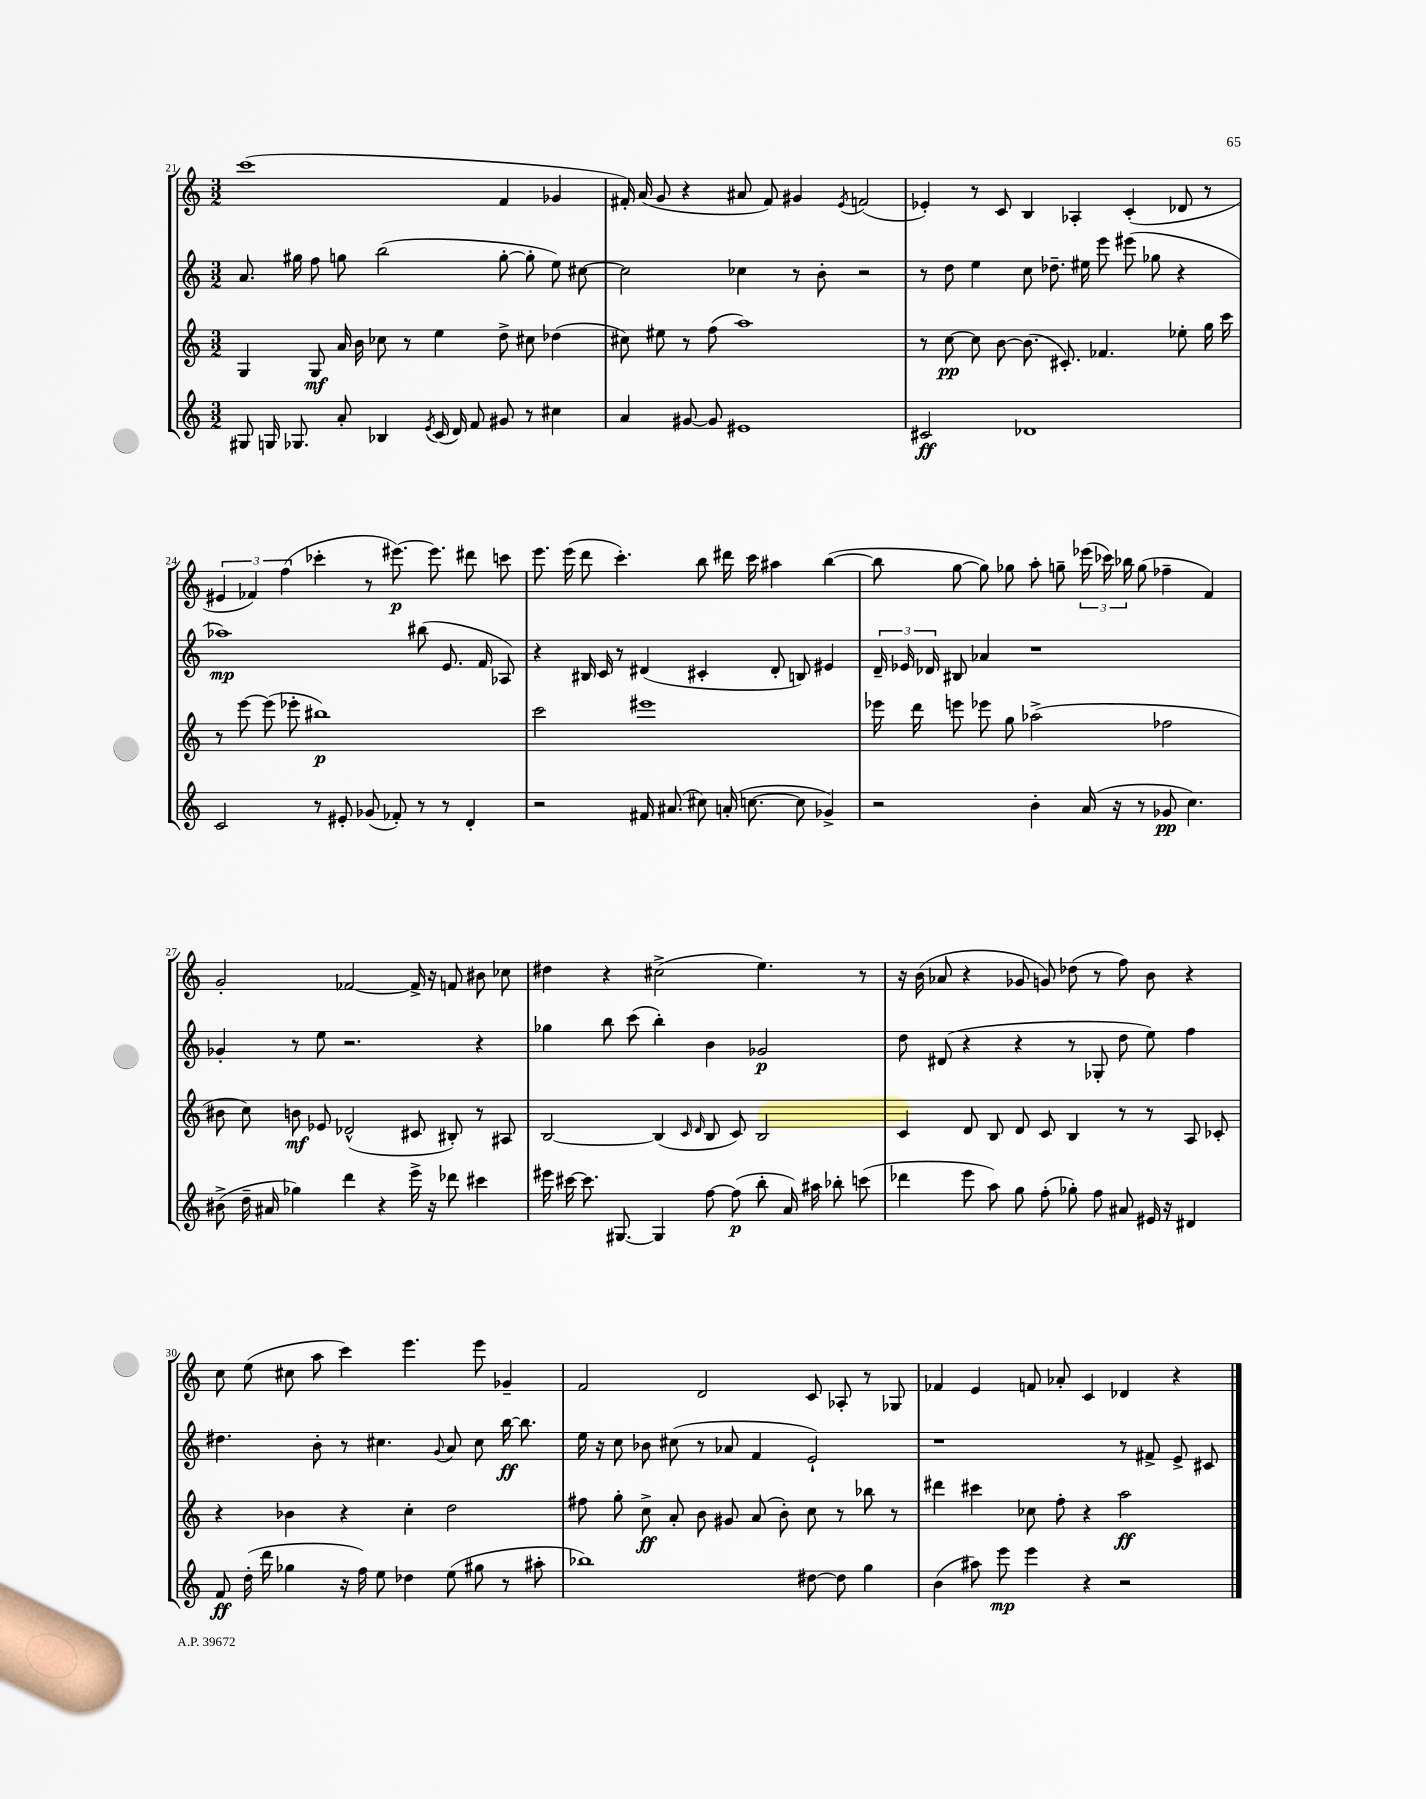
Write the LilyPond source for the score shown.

<<
\new StaffGroup <<
\new Staff = "s0" {
    \clef treble \key c \major \numericTimeSignature \time 3/2
    \autoBeamOff c'''1( f'4 ges'4 |
    fis'16-.) a'16( g'8 r4 ais'8 fis'8) gis'4 \acciaccatura { e'8 } f'2( |
    ees'4-.) r8 c'8 b4 aes4-. c'4-.( des'8 r8 |
    \tuplet 3/2 { eis'4 fes'4) f''4( } ces'''4-. r8 eis'''8.~\p) eis'''8. dis'''8 c'''8 |
    e'''8. e'''16( d'''8 c'''4.-.) b''8 dis'''16 c'''16 ais''4 b''4~( |
    b''8 g''8~ g''8) ges''8 a''8-. g''8-- \tuplet 3/2 { ees'''16( ces'''16) bes''16 } g''8( fes''4-- f'4) |
    g'2-. fes'2~ fes'16-> r16 f'8 bis'8 ces''8 |
    dis''4 r4 cis''2->( e''4.) r8 |
    r16 b'16( aes'8 r4 ges'8 g'8) des''8( r8 f''8) b'8 r4 |
    c''8 e''8( cis''8 a''8 c'''4) e'''4. e'''8 ges'4-- |
    f'2 d'2 c'8 aes8-. r8 ges8 |
    fes'4 e'4 f'8 aes'8-. c'4 des'4 r4 \bar "|." |
}
\new Staff = "s1" {
    \clef treble \key c \major \numericTimeSignature \time 3/2
    \autoBeamOff a'8. gis''16 f''8 g''8 b''2( g''8~-. g''8-. e''8) cis''8~ |
    cis''2 ces''4 r8 b'8-. r2 |
    r8 d''8 e''4 c''8 des''8.-- eis''16 e'''8 eis'''8( ges''8 r4 |
    aes''1\mp) bis''8( e'8. f'16 aes8) |
    r4 bis16 c'16 r8 dis'4( cis'4-. dis'8-. b8) eis'4 |
    \tuplet 3/2 { d'16-- ees'16 des'16 } bis8 aes'4 r1 |
    ges'4-. r8 e''8 r2. r4 |
    ges''4 b''8 c'''8( b''4-.) b'4 ges'2\p |
    d''8 dis'8( r4 r4 r8 ges8-. d''8 e''8) f''4 |
    dis''4. b'8-. r8 cis''4. \appoggiatura { g'8 } a'8 cis''8 b''16~\ff b''8. |
    e''16 r16 c''8 bes'8 cis''8( r8 aes'8 f'4 e'2-!) |
    r1 r8 fis'8-> e'8-> cis'8 \bar "|." |
}
\new Staff = "s2" {
    \clef treble \key c \major \numericTimeSignature \time 3/2
    \autoBeamOff g4 g8\mf a'16 b'16 ces''8 r8 e''4 d''8-> cis''8 des''4( |
    cis''8) eis''8 r8 f''8( a''1) |
    r8 c''8~\pp c''8 b'8~ b'8.( cis'8.-.) fes'4. ees''8-. g''16 c'''16 |
    r8 e'''8~ e'''8( ees'''8-. bis''1\p) |
    c'''2 eis'''1 |
    ees'''16 d'''16 e'''8 ees'''8 g''8 aes''2->( fes''2 |
    bis'8 c''8) b'8\mf ees'8 des'2-^( cis'8 bis8-.) r8 ais8 |
    b2~ b4( \grace { c'16 d'16 } b8 c'8) b2 |
    c'4 d'8 b8 d'8 c'8 b4 r8 r8 a8 ces'8-. |
    r4 bes'4 r4 c''4-. d''2 |
    fis''8 g''8-. c''8->\ff a'8-. b'8 gis'8 a'8( b'8-.) c''8 r8 bes''8 r8 |
    dis'''4 cis'''4 ces''8 f''8-. r4 a''2\ff \bar "|." |
}
\new Staff = "s3" {
    \clef treble \key c \major \numericTimeSignature \time 3/2
    \autoBeamOff gis8 g16 ges8. a'8-. bes4 \acciaccatura { e'8 } c'16( d'16) f'8 gis'8 r8 cis''4 |
    a'4 gis'8~ gis'8 eis'1 |
    cis'2\ff des'1 |
    c'2 r8 eis'8-. ges'8( fes'8-.) r8 r8 d'4-. |
    r2 fis'16 ais'8.( cis''8) a'16-.( c''8.~ c''8 ges'4->) |
    r2 b'4-. a'16( r16 r8 ges'8\pp c''4.) |
    bis'8->( d''16-- ais'16 ges''4) d'''4 r4 e'''16-> r16 des'''8 cis'''4 |
    eis'''16 cis'''16~ cis'''8. gis8.~ gis4 f''8~ f''8\p( b''8-. a'16) ais''16 bes''8-. c'''8( |
    des'''4 e'''8 a''8) g''8 f''8-.( ges''8-.) f''8 ais'8 eis'16 r16 dis'4 |
    f'8\ff d''16-.( d'''16 ges''4 r16 f''16) e''8 des''4 e''8( gis''8 r8 ais''8-. |
    bes''1) dis''8~ dis''8 g''4 |
    b'4( ais''8) e'''8\mp e'''4 r4 r2 \bar "|." |
}
>>
>>
\layout { \context { \Score currentBarNumber = #21 } }
